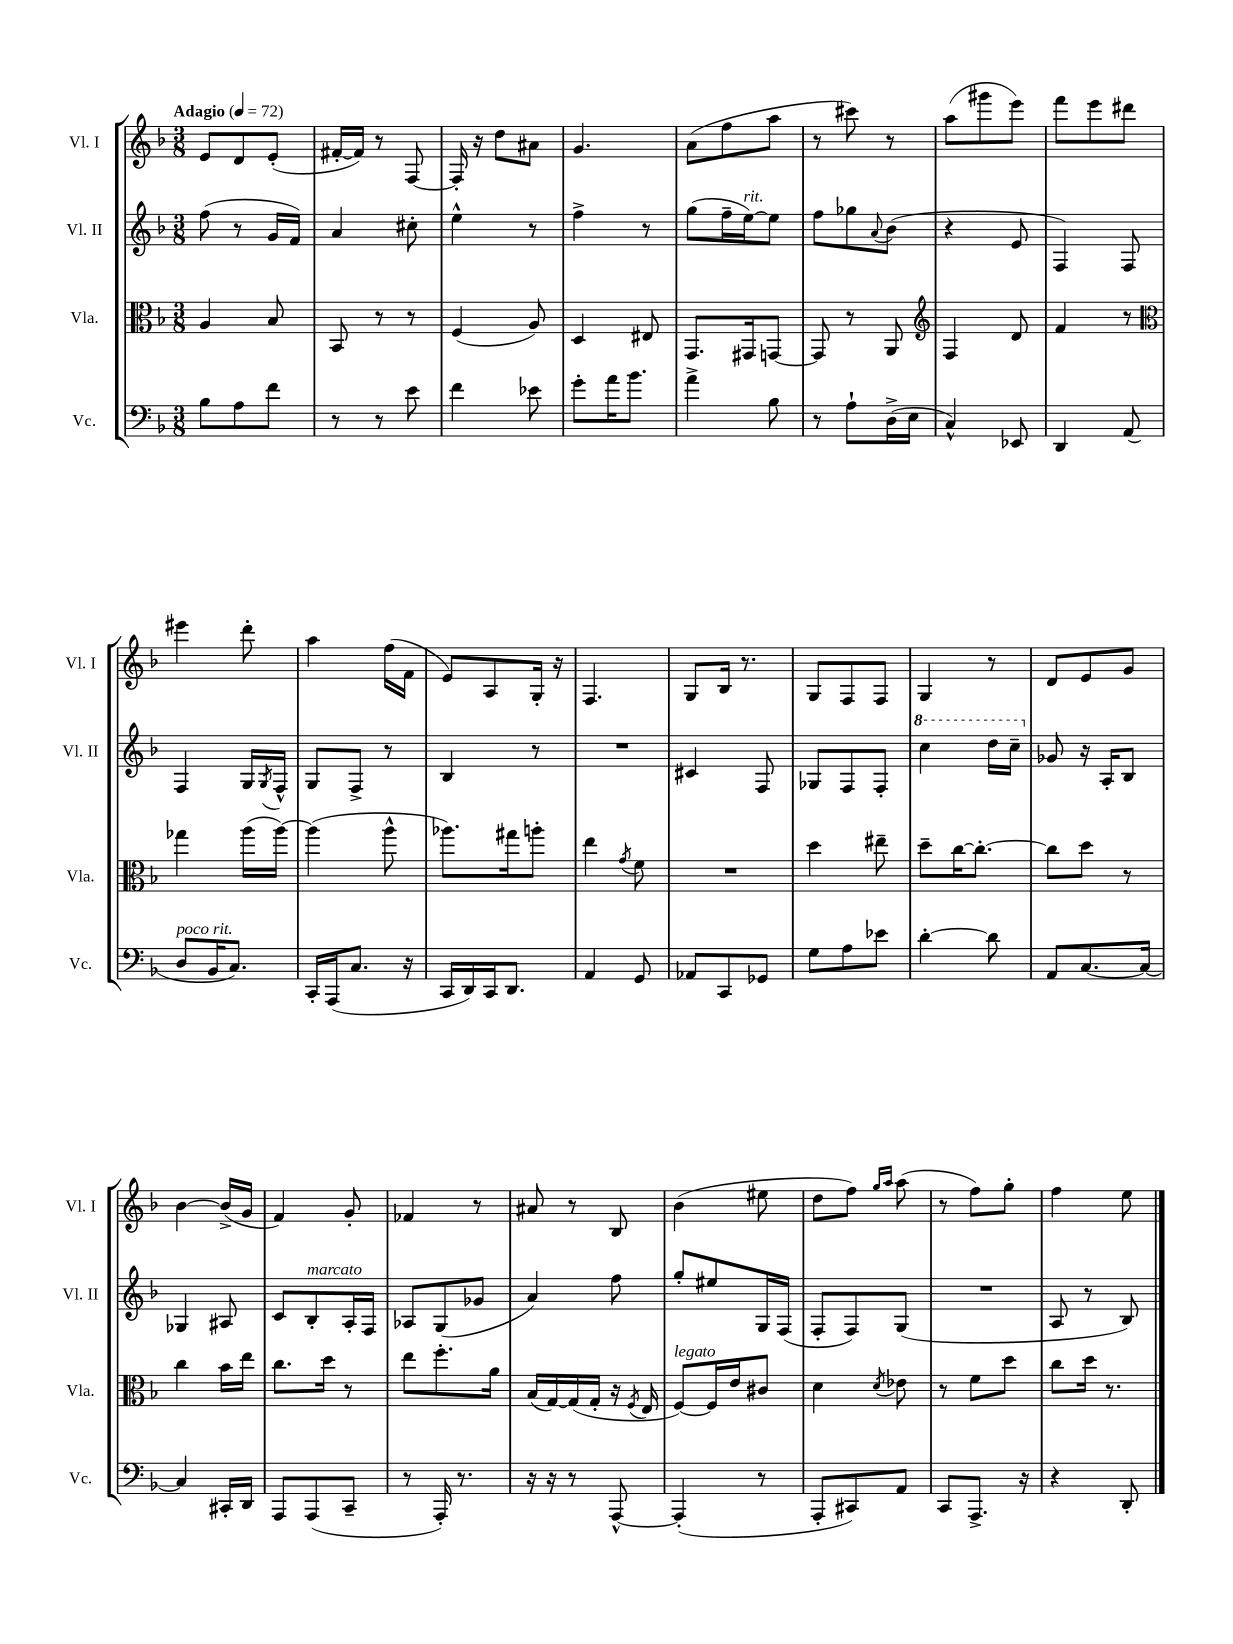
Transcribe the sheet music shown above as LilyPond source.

<<
\new StaffGroup <<
\new Staff = "s0" \with { instrumentName = "Vl. I" shortInstrumentName = "Vl. I" } {
    \clef treble \key f \major \numericTimeSignature \time 3/8 \tempo "Adagio" 4 = 72
    e'8 d'8 e'8-.( |
    fis'16~-. fis'16) r8 f8~ |
    f16-. r16 d''8 ais'8 |
    g'4. |
    a'8( f''8 a''8 |
    r8 cis'''8) r8 |
    a''8( gis'''8 e'''8) |
    f'''8 e'''8 dis'''8 |
    eis'''4 d'''8-. |
    a''4 f''16( f'16 |
    e'8) a8 g16-. r16 |
    f4. |
    g8 bes16 r8. |
    g8 f8 f8 |
    g4 r8 |
    d'8 e'8 g'8 |
    bes'4~ bes'16->( g'16 |
    f'4) g'8-. |
    fes'4 r8 |
    ais'8 r8 bes8 |
    bes'4( eis''8 |
    d''8 f''8) \grace { g''16 a''16 } a''8( |
    r8 f''8) g''8-. |
    f''4 e''8 \bar "|." |
}
\new Staff = "s1" \with { instrumentName = "Vl. II" shortInstrumentName = "Vl. II" } {
    \clef treble \key f \major \numericTimeSignature \time 3/8
    f''8( r8 g'16 f'16) |
    a'4 cis''8-. |
    e''4-^ r8 |
    f''4-> r8 |
    g''8( f''16-- e''16~^\markup { \italic "rit." }) e''8 |
    f''8 ges''8 \appoggiatura { a'8 } bes'8( |
    r4 e'8 |
    f4) f8 |
    f4 g16 \acciaccatura { g8 } f16-^ |
    g8 f8-> r8 |
    bes4 r8 |
    R4. |
    cis'4 f8 |
    ges8 f8 f8-. |
    \ottava #1 c'''4 d'''16 c'''16-- \ottava #0 |
    ges'8 r16 a16-. bes8 |
    ges4 ais8 |
    c'8 bes8-.^\markup { \italic "marcato" } a16-. f16 |
    aes8 g8( ges'8 |
    a'4) f''8 |
    g''8-. eis''8 g16 f16( |
    f8-. f8) g8( |
    R4. |
    a8 r8 bes8) \bar "|." |
}
\new Staff = "s2" \with { instrumentName = "Vla." shortInstrumentName = "Vla." } {
    \clef alto \key f \major \numericTimeSignature \time 3/8
    a4 bes8 |
    bes,8 r8 r8 |
    f4( a8) |
    d4 eis8 |
    g,8. gis,16 g,8~ |
    g,8 r8 a,8 |
    \clef treble f4 d'8 |
    f'4 r8 |
    \clef alto ges''4 a''16( a''16~) |
    a''4( a''8-^ |
    aes''8.) gis''16 a''8-. |
    e''4 \acciaccatura { g'8 } f'8 |
    R4. |
    d''4 eis''8-- |
    d''8-- c''16~ c''8.~-. |
    c''8 d''8 r8 |
    c''4 bes'16 e''16 |
    c''8. d''16 r8 |
    e''8 f''8.-. a'16 |
    bes16( g16~) g16( g16-. r16 \acciaccatura { f8 } e16 |
    f8~^\markup { \italic "legato" }) f16 e'16 cis'8 |
    d'4 \acciaccatura { d'8 } ees'8 |
    r8 f'8 d''8 |
    c''8 d''16 r8. \bar "|." |
}
\new Staff = "s3" \with { instrumentName = "Vc." shortInstrumentName = "Vc." } {
    \clef bass \key f \major \numericTimeSignature \time 3/8
    bes8 a8 f'8 |
    r8 r8 e'8 |
    f'4 ees'8 |
    g'8-. a'16 bes'8. |
    a'4-> bes8 |
    r8 a8-! d16->( e16 |
    c4-^) ees,8 |
    d,4 a,8( |
    d8^\markup { \italic "poco rit." } bes,16 c8.) |
    c,16-. a,,16( c8. r16 |
    c,16 d,16) c,16 d,8. |
    a,4 g,8 |
    aes,8 c,8 ges,8 |
    g8 a8 ees'8 |
    d'4~-. d'8 |
    a,8 c8.~ c16~ |
    c4 cis,16-. d,16 |
    a,,8 a,,8( c,8-- |
    r8 a,,16-.) r8. |
    r16 r16 r8 a,,8~-^ |
    a,,4-.( r8 |
    a,,8-. cis,8) a,8 |
    c,8 a,,8.-> r16 |
    r4 d,8-. \bar "|." |
}
>>
>>
\layout { \context { \Score \remove "Bar_number_engraver" } }
